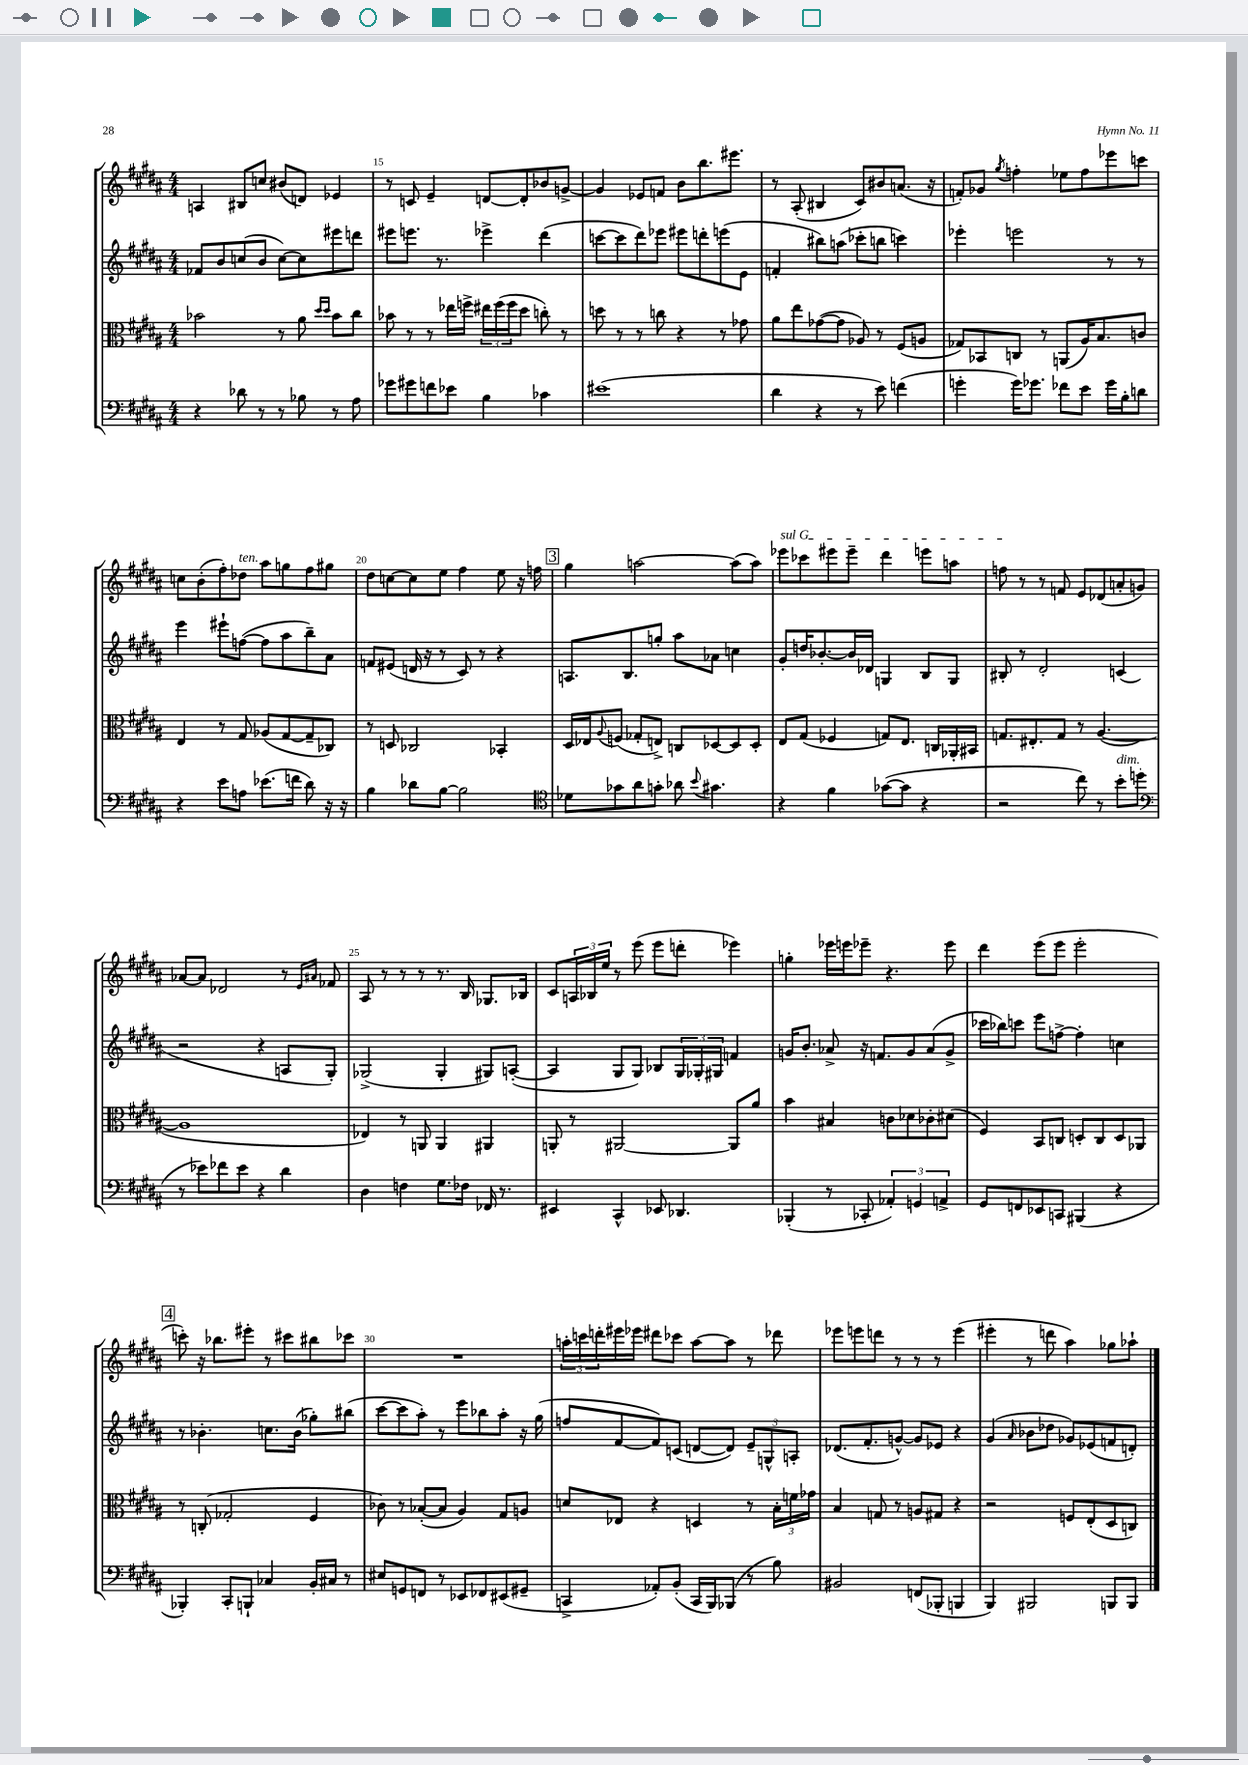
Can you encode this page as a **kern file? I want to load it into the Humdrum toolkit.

**kern	**kern	**kern	**kern
*part4	*part3	*part2	*part1
*staff4	*staff3	*staff2	*staff1
*clefF4	*clefC3	*clefG2	*clefG2
*k[f#c#g#d#a#]	*k[f#c#g#d#a#]	*k[f#c#g#d#a#]	*k[f#c#g#d#a#]
*M4/4	*M4/4	*M4/4	*M4/4
=14	=14	=14	=14
4r	2b-X\	8f-X/L	4An/
.	.	8b/	.
8d-X\	.	(8ccn/	8B#X/L
8r	.	8b/J	8ccn/J
8r	8r	[8cc\L)	(8b#X/L
8B-X\	8a#\	8cc\]	8dn/J)
.	16qqdd#/LL	.	.
.	16qqdd#/JJ	.	.
8r	8b-\L	8eee#X\	4e-X/
8A#\	8cc#\J	8dddn\J	.
=15	=15	=15	=15
8g-X\L	8b-X\	8eee#X\L	8r
8g#X\	8r	8.eeen\J	8cn/
8fn\	8r	.	4e~/
.	.	8.r	.
8e-X\J	16ee-X\LL	.	.
.	16ffn^\JJ	.	.
4B\	24ee#X\LL	4eee-X^\	[8dn/L
.	(24ff\	.	.
.	24ff\J	.	.
.	8dd#\J	.	8d'/]
4c-X\	8ccn'\)	(4ddd#\	8b-X/
.	8r	.	[8gn^/J
=16	=16	=16	=16
(1e#X	8ddn\	[8cccn\L	4g/]
.	8r	8ccc\]	.
.	8r	8ddd#\)	8e-X/L
.	8ccn\	8eee-X\J	8fn/J
.	4r	8eee#X\L	8b\L
.	.	8dddn'\	8.bb\
.	8r	(8eeen\	.
.	.	.	8.eee#X\J
.	8g-X\	8e\J	.
=17	=17	=17	=17
4d#\	8a#\L	4fn'/	8r
.	8ee\	.	(8A#'/
4r	([8g-X\	8bb#X\L)	4B#X/
.	8g-\J]	(8aan\J	.
8r	8A-X/)	8ccc-X'\L	8c#/L)
8e\)	8r	8bbn\J	8b#X/
(4fn\	(8F#/L	4cccn\)	(8.an/J
.	8An/J	.	.
.	.	.	16r
=18	=18	=18	=18
4gn'\	8G-X/L)	4eee-X'\	8fn'/L)
.	8BB-X/	.	8g-X/J
.	.	.	8qgg#/
16g\KL)	8Cn/J	2eeen\	4ffn'\
8.g-X\J	.	.	.
.	8r	.	.
8f-X\L	(8AAn/L	.	8ee-X\L
8e\J	16A#/K)	.	8ff\
.	8.B/	.	.
16g-\LL	.	8r	8eee-X\
16B'\J	.	.	.
8dn\J	8cn/J	8r	8cccn\J
!!LO:LB:g=z
=19	=19	=19	=19
4r	4E/	4eee\	8ccn\L
.	.	.	(8b'\
8e\L	8r	8eee#X`\L	8ff#'\)
!	!	!	!LO:TX:a:i:t=ten.
8An\J	8G#/	([8ffn\J	8dd-X\J
(8.e-X\L	(8A-X/L	8ff\L]	8aa#\L
.	[8G#/	8aa#\	8ggn\
16fn\Jk	.	.	.
8d#\)	8G#~/]	8bb~\)	8ff#\
16r	8C-X/J)	8a#\J	8gg#X\J
16r	.	.	.
=20	=20	=20	=20
4B\	8r	8fn/L	8dd#\L
.	8Dn/	(8e#X/J	[8ccn\
8d-X\L	2C-X/	16dn/	8cc\]
.	.	16r	.
[8B\J	.	8r	8ee\J
2B\]	.	8c#/)	4ff#\
.	.	8r	.
.	4BB-X'/	4r	8ee\
.	.	.	16r
.	.	.	16ffn\
!!LO:REH:place=s1:t=3
=21	=21	=21	=21
*clefC4	*	*	*
8d-X\L	16D#/LL	8.An/L	4gg#\
.	16E-X/J	.	.
.	8qqA#/	.	.
8g-X\	(8Fn/J	.	.
.	.	8.B/	.
8a#\	8G-X'/L	.	[2aan\
8gn'\J	8En^/J)	8ggn'/J	.
8a-X\	8Cn/L	8aa#\L	.
8qqb/	.	.	.
4.g#X\	[8D-X/	8a-X\J	.
.	8D-/]	4ccn\	(8aa\L]
.	8D-'/J	.	8aa\J)
=22	=22	=22	=22
!	!	!	!LO:TX:a:i:t=sul G
4r	8E/L	8g#'/L	8eee-X\L
.	(8G#/J	16ddn/K	8ccc-X\
.	.	[8.b-X'/	.
4f#\	4F-X/	.	8eee#X\
.	.	16b-/L]	8eee#~\J
.	.	16d-X/JJ	.
([8g-X\L	8Gn/L)	4Gn/	4ddd#\
8g-\J]	8.E/J	.	.
4r	.	8B/L	8eeen\L
.	16Cn/LL	.	.
.	16AA-X'/	8G/J	8aan\J
.	16BB#X/JJ	.	.
=23	=23	=23	=23
2r	8.Gn/L	8B#X'/	8ffn\
.	.	8r	8r
.	8.E#X'/	.	.
.	.	2d#'/	8r
.	8G/J	.	8fn/
8cc#\)	8r	.	8e/L
8r	([4.A#/	.	(8d-X/
!LO:TX:a:i:t=dim.	!	!	!
8b'\L	.	(4cn/	8an'/
(8ddn\J	.	.	8gn/J)
!!LO:LB:g=z
=24	=24	=24	=24
*clefF4	*	*	*
8r	1A#]	2r	[8a-X/L
8e-X\L)	.	.	8a-/J]
8f-X\	.	.	2d-X/
8e-\J	.	.	.
4r	.	4r	.
4d#\	.	8An/L	8r
.	.	.	16qqe/LL
.	.	.	16qqa#X/JJ
.	.	8G#'/J)	8f-X/
=25	=25	=25	=25
4D#\	4E-X/)	(2G-X^/	8A#/
.	.	.	8r
4Fn\	8r	.	8r
.	8AAn/	.	8r
8.G#\L	4AA/	4G-'/	8.r
16F-X\Jk	.	.	16B/
16FF-X/	4AA#X/	8G#X/L)	8.G-X/L
8.r	.	.	.
.	.	([8An'/J	.
.	.	.	16B-X/Jk
=26	=26	=26	=26
4EE#X/	8AAn'/	4A/]	8c#/L
.	8r	.	24An/L
.	.	.	24B-X/
.	.	.	24ee/JJ
4CC#^^/	[2AA#X/	8G#/L	8r
.	.	8G#/J)	(8eee\
8EE-X/	.	8B-X/L	8eee\L
4.DD-X/	.	24G#/L	8dddn'\J
.	.	24G-X'/	.
.	.	24G#X/JJ	.
.	8AA#/L]	4fn/	4eee-X\)
.	8a#/J	.	.
=27	=27	=27	=27
(4BBB-X'/	4b\	16gn/KL	4ggn'\
.	.	8.b'/J	.
8r	4B#X/	8a-X^/	16eee-X\LL
.	.	.	16eeen\J
8CC-X'/	.	16r	8eee-X~\J
.	.	8.fn/L	.
6AA-X'/)	8cn\L	.	4.r
.	8d-X\	8g/	.
6GGn/	.	.	.
.	8c-X'\	(8a-/	.
6AAn^/	.	.	.
.	(8d#X\J	8g^/J	8eee-\
=28	=28	=28	=28
8GG#/L	4F#/)	16ccc-X\LL	4ddd#\
.	.	16bb-X\J)	.
8FFn/	.	8cccn\J	.
8EE-X/	8BB/L	8eee\L	(8eee\L
8CCn/J	8Cn/J	[8ffn^\J	8eee\J
(4BBB#X/	8Dn'/L	4ff'\]	2eee'\
.	8C/	.	.
4r	8D/	4ccn\	.
.	8AA-X/J	.	.
!!LO:LB:g=z
!!LO:REH:place=s1:t=4
=29	=29	=29	=29
4BBB-X'/)	8r	8r	8cccn'\)
.	(8Cn'/	4.b-X'\	16r
.	.	.	8.bb-X\L
8CC#'/L	2G-X'/	.	.
8BBBn`/J	.	.	8eee#X'\J
4C-X/	.	8.ccn\L	8r
.	.	.	8ccc#X\L
.	.	(16b-\Jk	.
16BB'/LL	4F#/	8gg-X'\L)	8bb#X\
16C#X/JJ	.	.	.
8r	.	(8bb#X\J	8ccc-X\J
=30	=30	=30	=30
8E#X/L	8c-X\)	[8ccc#\L	1r
8GGn/	8r	8ccc#\]	.
8FFn/J	([8B-X'/L	8aa#'\J)	.
8r	8B-/J]	8r	.
8EE-X/L	4A#/)	8eee\L	.
8FF-X/	.	8bb-X\	.
(8EE#X/	8G#/L	8aa#'\J	.
8GG#X~/J	8An/J	16r	.
.	.	(16gg#\	.
=31	=31	=31	=31
4CCn^/	8dn/L	8ffn/L	24aan'\LL
.	.	.	24cccn\
.	.	.	24dddn'\
.	8E-X/J	[8f#/	16eee#X\
.	.	.	16eee-X\JJ
8AA-X'/L)	4r	8f#/])	8ddd#X\L
(8BB'/J	.	(8cn/J	8ccc-X\J
16CC/LL	4Dn/	[8dn/L	[8aa\L
16BBB/J)	.	.	.
(8BBB-X/J	.	8d/J])	8aa\J]
8r	8r	12e~/L	8r
.	.	12Gn^^/	.
8B\)	24B'\LL	.	8ddd-X\
.	24fn\	12An'/J	.
.	24g-X\JJ	.	.
=32	=32	=32	=32
2BB#X/	4B/	(8.d-X/L	8eee-X\L
.	.	.	8eeen\
.	.	8.f#'/	.
.	8Gn/	.	8dddn\J
.	8r	[8gn^^/J)	8r
(8FFn/L	8An/L	8g/L]	8r
8BBB-X'/J	8G#X/J	8e-X/J	8r
4BBBn/	4r	4r	(4eee\
=33	=33	=33	=33
4BBB/)	2r	(4g#/	4eee#X'\
.	.	16qqa#/	.
2BBB#X/	.	8b-X\L	8r
.	.	8dd-X\J	8dddn\
.	8Fn/L	8g-X/L)	4aa#\)
.	(8E'/	(8e-X/	.
8BBBn/L	8D#/	8fn/	8gg-X\L
8BBB/J	8Cn/J)	8dn'/J)	8aa-X`\J
==	==	==	==
*-	*-	*-	*-
